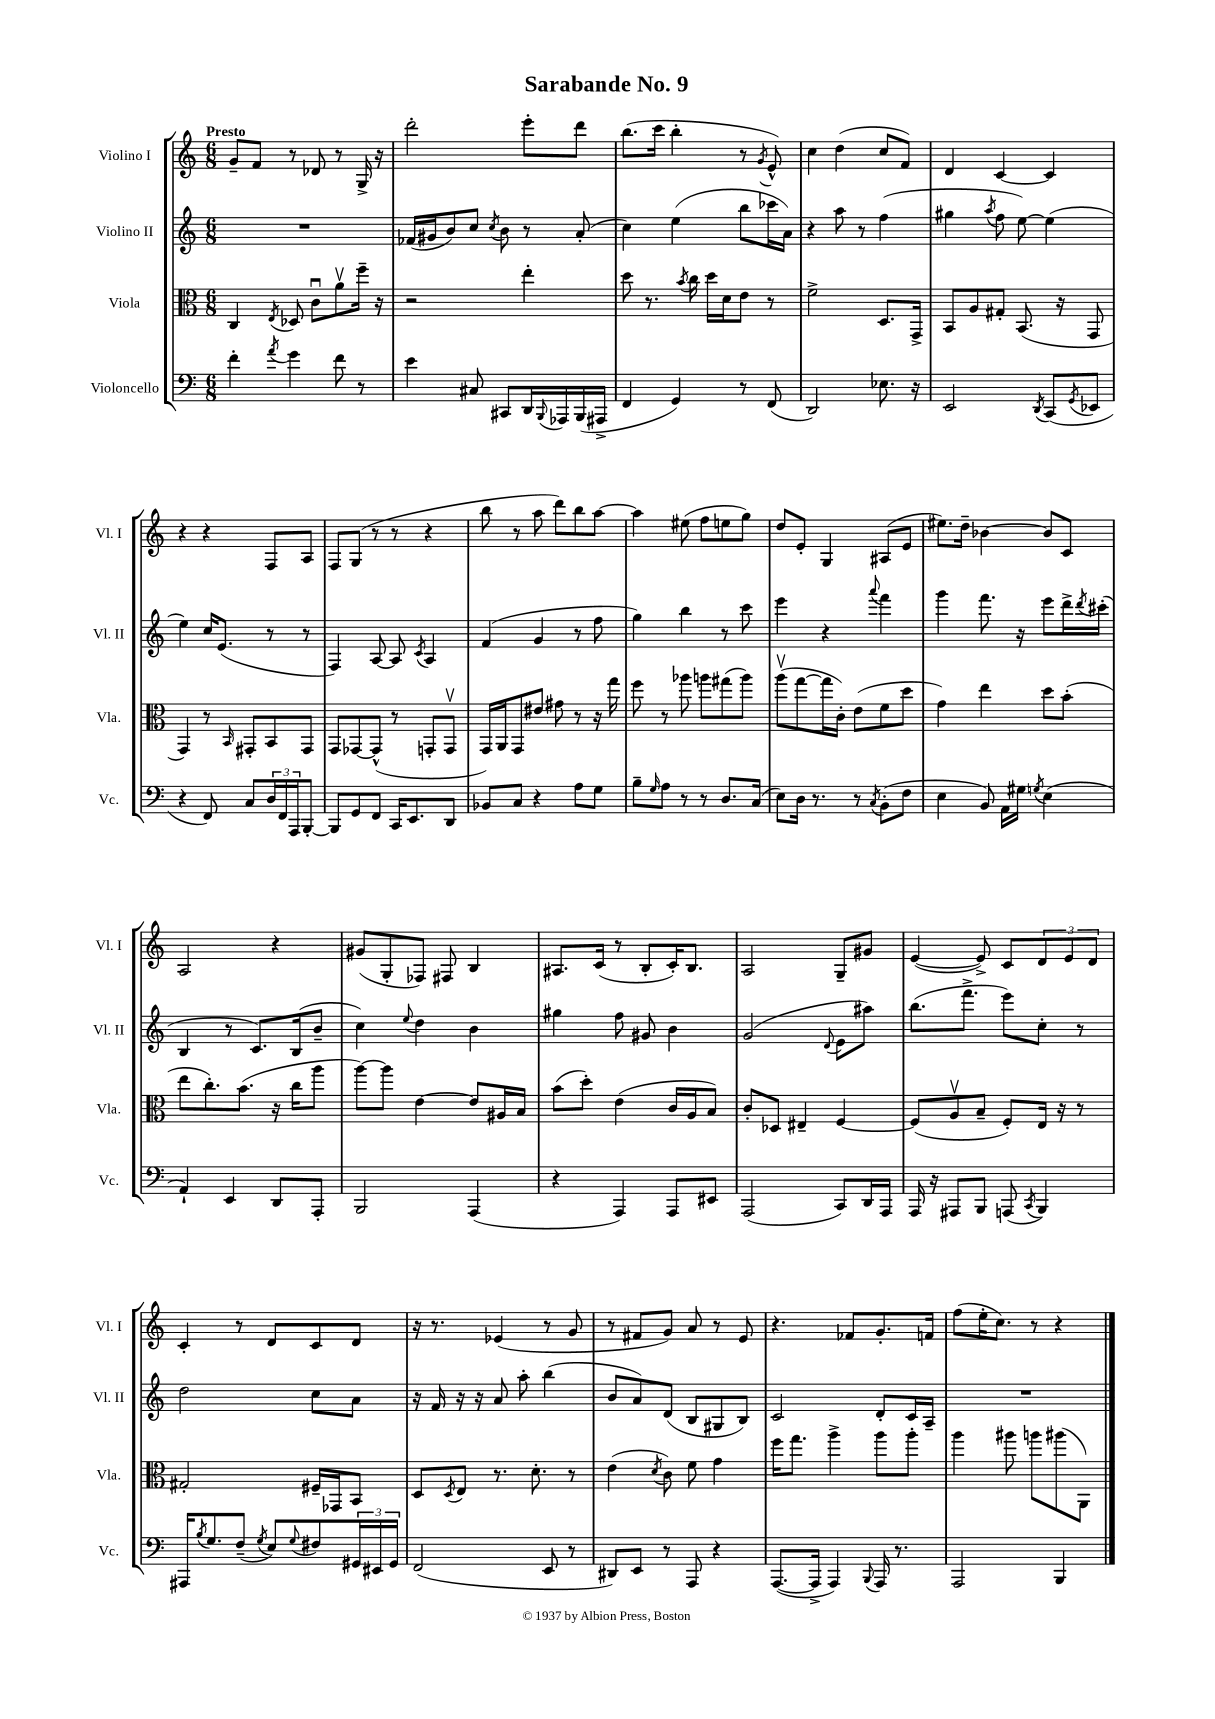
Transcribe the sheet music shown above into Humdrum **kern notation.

**kern	**kern	**kern	**kern
*staff4	*staff3	*staff2	*staff1
*clefF4	*clefC3	*clefG2	*clefG2
*k[]	*k[]	*k[]	*k[]
*M6/8	*M6/8	*M6/8	*M6/8
4f'	4C	2.r	8g~
.	.	.	8f
8qa	8qE	.	.
4g	8D-	.	8r
.	8cu	.	8d-
8f	8av	.	8r
8r	16ff~	.	16G^
.	16r	.	16r
=	=	=	=
4e	2r	(16f-	2ddd'
.	.	16g#	.
.	.	8b)	.
8C#	.	8cc	.
.	.	8qcc	.
8CC#	.	8b	.
16DD	4ee'	8r	8eee'
8qqBBB	.	.	.
16AAA-	.	.	.
(16BBB	.	(8a'	8ddd
16AAA#^	.	.	.
=	=	=	=
4FF	8dd	4cc)	(8.bb
.	8.r	.	.
.	.	.	16ccc
4GG)	.	(4ee	4bb'
.	8qb	.	.
.	16cc	.	.
.	16dd	.	.
.	16d	.	.
8r	8e	8bb	8r
.	.	.	8qg
(8FF	8r	16ccc-	8e^^)
.	.	16a)	.
=	=	=	=
2DD)	2f^	4r	4cc
.	.	8aa	(4dd
.	.	8r	.
8.E-	8.D	(4ff	8cc
.	.	.	8f)
16r	16GG^	.	.
=	=	=	=
2EE	8BB	4gg#	4d
.	8A	.	.
.	.	8qaa	.
.	8G#'	8ff	[4c
.	(8.BB	[8ee)	.
8qDD	.	.	.
(8CC	.	(4ee]	4c]
.	16r	.	.
8qGG	.	.	.
8EE-	8GG	.	.
=	=	=	=
4r	4GG)	4ee)	4r
8FF)	8r	16cc	4r
.	.	(8.e	.
.	16qqBB	.	.
8C	8GG#'	.	.
24D	8BB	8r	8F
24FF	.	.	.
24AAA	.	.	.
[8BBB'	8GG#	8r	8A
=	=	=	=
8BBB]	8GG	4F)	8F
8GG	[8GG-	.	(8G
8FF	(8GG-^^]	[8A	8r
16CC	8r	8A]	8r
8.EE	.	.	.
.	.	8qc	.
.	8GG'	4A	4r
8DD	8GGv	.	.
=	=	=	=
8BB-	16GG)	(4f	8bb
.	16AA	.	.
8C	8GG	.	8r
4r	8e#	4g	8aa
.	8g#	.	8ddd)
8A	8r	8r	8bb
8G	16r	8ff	[8aa
.	16gg	.	.
=	=	=	=
8B~	8ff	4gg)	4aa]
16qqG	.	.	.
8A	8r	.	.
8r	8aa-	4bb	(8ee#
8r	8aa	.	8ff
8.D	(8gg#	8r	8ee
.	8aa)	8ccc	8gg)
(16C	.	.	.
=	=	=	=
8E)	(8aav	4eee	8dd
16D	[8gg	.	8e'
8.r	.	.	.
.	16gg]	4r	4G
.	16c')	.	.
8r	(8e	.	.
8qC	.	8qqaaa	.
(8BB'	8f	4fff	(8A#
8F	8dd	.	8e
=	=	=	=
4E	4g)	4ggg	8.ee#)
.	.	.	16dd~
8BB)	4ee	8.fff	[4b-
16AA	.	.	.
16G#	.	16r	.
8qG	.	.	.
(4E	8dd	8eee	8b-]
.	(8b'	16ddd^	8c
.	.	8qddd	.
.	.	(16ccc#'	.
=	=	=	=
4AA`)	8ee	4B	2A
.	8.cc')	.	.
4EE	.	8r	.
.	(8.b	.	.
.	.	8.c)	.
8DD	16r	.	4r
.	16cc	(16B	.
8AAA'	8aa	8b~	.
=	=	=	=
2BBB	[8aa)	4cc)	(8g#
.	8aa]	.	8G'
.	.	8qqee	.
.	[4e	4dd	8F-)
.	.	.	8F#
(4AAA	8e]	4b	4B
.	16A#	.	.
.	16B	.	.
=	=	=	=
4r	(8b	4gg#	8.A#
.	8dd')	.	.
.	.	.	(16c
4AAA)	(4e	8ff	8r
.	.	8g#	8B'
8AAA	16c	4b	16c')
.	16A	.	8.B
8EE#	8B)	.	.
=	=	=	=
(2AAA	8c'	(2g	2A
.	8D-	.	.
.	4E#~	.	.
.	.	8qqd	.
8CC)	[4F	8e	8G~
16DD	.	8aa#)	8g#
16AAA	.	.	.
=	=	=	=
16AAA	(8F]	(8.bb	([4e
16r	.	.	.
8AAA#	8Av	.	.
.	.	8.fff^	.
8BBB	8B~	.	8e^])
(8AAA	8F')	8eee)	8c
8qCC	.	.	.
4BBB)	16E	8cc'	12d
.	16r	.	.
.	.	.	12e
.	8r	8r	.
.	.	.	12d
=	=	=	=
16AAA#	2G#'	2dd	4c'
8qB	.	.	.
8.G	.	.	.
(8F~	.	.	8r
8qG	.	.	.
8E)	.	.	8d
8qqG	.	.	.
8F#	16F#~	8cc	8c
.	16GG-	.	.
24GG#	8BB	8a	8d
24EE#	.	.	.
24GG#	.	.	.
=	=	=	=
(2FF	8D	16r	16r
.	.	16f	8.r
.	8qD	.	.
.	8E	16r	.
.	.	16r	.
.	8.r	8a	(4e-
.	.	8aa'	.
.	8.d'	.	.
8EE	.	(4bb	8r
8r	8r	.	8g
=	=	=	=
8DD#)	(4e	8b	8r
8EE	.	8a)	8f#
.	8qd	.	.
8r	8c)	(8d	8g)
8AAA	8f	8B	8a
4r	4g	8G#	8r
.	.	8B)	8e
=	=	=	=
([8.AAA	16ff	2c	4.r
.	8.gg	.	.
16AAA^]	.	.	.
4AAA)	4aa^	.	.
.	.	.	8f-
8qqBBB	.	.	.
16AAA	8aa	8d'	8.g'
8.r	.	.	.
.	8aa'	16c	.
.	.	16A~	16f
=	=	=	=
2AAA	4aa	2.r	(8ff
.	.	.	16ee'
.	.	.	8.cc)
.	8aa#	.	.
.	8aa	.	8r
4BBB	(8aa#	.	4r
.	8AA)	.	.
==	==	==	==
*-	*-	*-	*-
